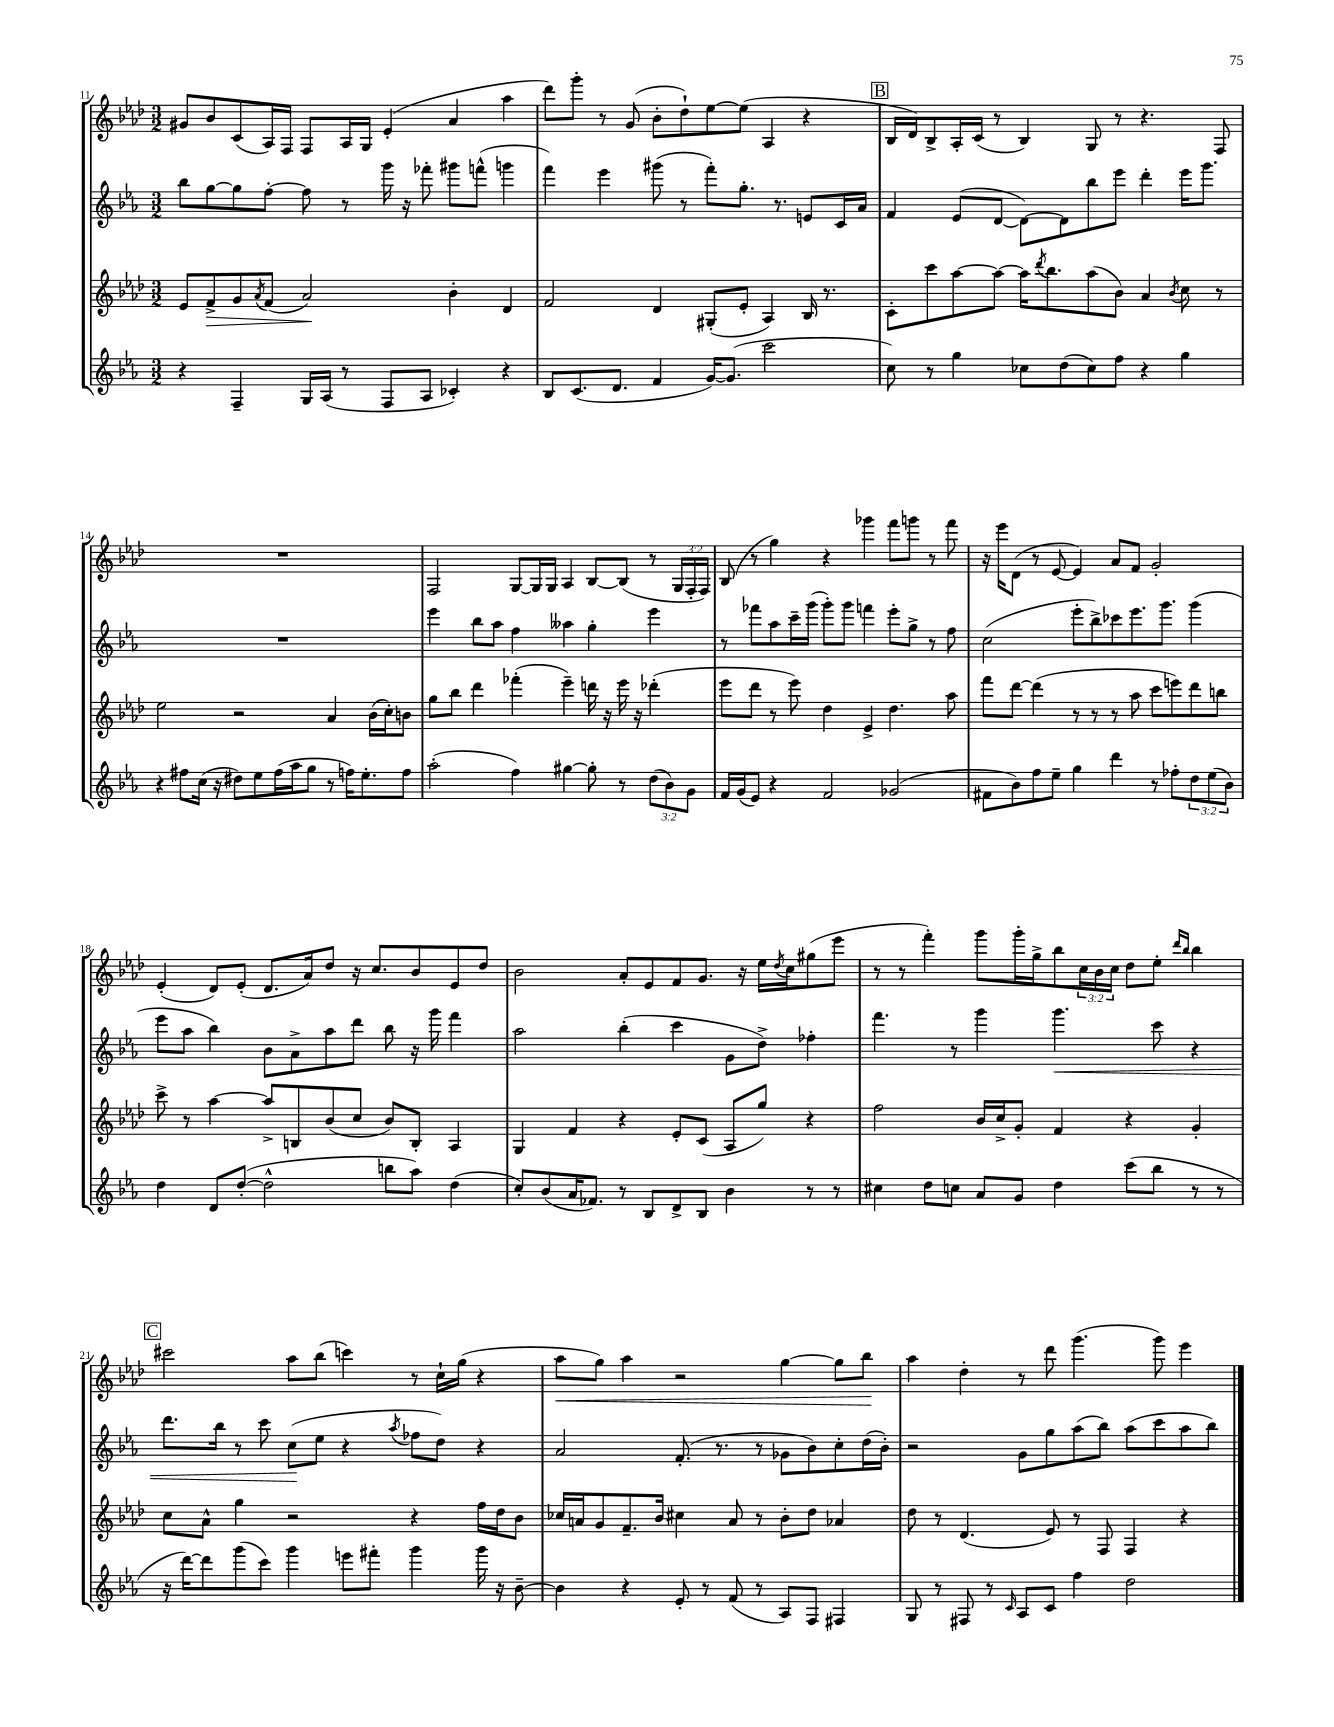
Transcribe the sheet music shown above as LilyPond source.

<<
\new StaffGroup <<
\new Staff = "s0" {
    \clef treble \key aes \major \numericTimeSignature \time 3/2 \override Staff.TupletNumber.text = #tuplet-number::calc-fraction-text
    gis'8 bes'8 c'8( aes16) f16 f8 aes16 g16 ees'4-.( aes'4 aes''4 |
    des'''8) g'''8-. r8 g'8( bes'8-. des''8-!) ees''8~ ees''8( aes4 r4 |
    \mark \markup { \box "B" } bes16 des'16) bes8-> aes16-. c'16( r8 bes4) g8 r8 r4. f8 |
    R1. |
    f2 g8~ g16 g16 aes4 bes8~ bes8( r8 \tuplet 3/2 { g16 f16-. f16) } |
    bes8( r8 g''4) r4 ges'''4 f'''8 g'''8 r8 f'''8 |
    r16 ees'''16 des'8( r8 ees'8~ ees'4) aes'8 f'8 g'2-. |
    ees'4-.( des'8) ees'8-.( des'8. aes'16) des''8 r16 c''8. bes'8 ees'8 des''8 |
    bes'2 aes'8-. ees'8 f'8 g'8. r16 ees''16 \acciaccatura { des''8 } c''16 gis''8( ees'''8 |
    r8 r8 f'''4-.) g'''8 g'''16-. g''16-> bes''8 \tuplet 3/2 { c''16 bes'16 c''16 } des''8 ees''8-. \grace { des'''16 bes''16 } bes''4 |
    \mark \markup { \box "C" } cis'''2 aes''8 bes''8( c'''4) r8 c''16-! g''16( r4 |
    aes''8\< g''8) aes''4 r2 g''4~ g''8 bes''8\! |
    aes''4 des''4-. r8 des'''8 g'''4.( g'''8) ees'''4 \bar "|." |
}
\new Staff = "s1" {
    \clef treble \key ees \major \numericTimeSignature \time 3/2
    bes''8 g''8~ g''8 f''8~-. f''8 r8 g'''16 r16 fes'''8-. gis'''8 f'''8-^( g'''4 |
    f'''4) ees'''4 gis'''8( r8 f'''8-.) g''8.-. r8. e'8 c'16 aes'16 |
    \mark \markup { \box "B" } f'4 ees'8( d'8~ d'8~) d'8 bes''8 ees'''8 d'''4-. ees'''16 g'''8. |
    R1. |
    ees'''4 bes''8 aes''8 f''4 aeses''4 g''4-. ees'''4 |
    r8 fes'''8 aes''8 c'''16-- g'''16( g'''8-.) g'''8 f'''4 ees'''8-. g''8-> r8 f''8 |
    c''2( ees'''8-. bes''8->) ces'''8 ees'''8. g'''8. g'''4( |
    ees'''8 aes''8 bes''4) bes'8 aes'8-> aes''8 d'''8 bes''8 r16 g'''16 f'''4 |
    aes''2 bes''4-.( c'''4 g'8 d''8->) fes''4-. |
    f'''4. r8 g'''4 g'''4.\< c'''8 r4 |
    \mark \markup { \box "C" } d'''8. bes''16 r8 c'''8 c''8\!( ees''8 r4 \acciaccatura { aes''8 } fes''8 d''8) r4 |
    aes'2 f'8.-.( r8. r8 ges'8 bes'8) c''8-. d''16( bes'16-.) |
    r2 g'8 g''8 aes''8( bes''8) aes''8( c'''8 aes''8 bes''8) \bar "|." |
}
\new Staff = "s2" {
    \clef treble \key aes \major \numericTimeSignature \time 3/2
    ees'8 f'8->\> g'8 \acciaccatura { aes'8 } f'8( aes'2\!) bes'4-. des'4 |
    f'2 des'4 gis8-.( ees'8-. aes4) bes16 r8. |
    \mark \markup { \box "B" } c'8-. c'''8 aes''8~ aes''8~ aes''16 \acciaccatura { des'''8 } bes''8. aes''8( bes'8) aes'4 \acciaccatura { bes'8 } c''8 r8 |
    ees''2 r2 aes'4 bes'16( c''16-.) b'8 |
    g''8 bes''8 des'''4 fes'''4-.( ees'''4--) d'''16 r16 ees'''16 r16 des'''4-.( |
    ees'''8 des'''8 r8 ees'''8) des''4 ees'4-> des''4. aes''8 |
    f'''8 des'''8~ des'''4( r8 r8 r8 aes''8 c'''8 e'''8) des'''8 b''8 |
    c'''8-> r8 aes''4~ aes''8-> b8 bes'8( c''8 bes'8) b8-. aes4 |
    g4 f'4 r4 ees'8-. c'8( aes8 g''8) r4 |
    f''2 bes'16 c''16-> g'8-. f'4 r4 g'4-. |
    \mark \markup { \box "C" } c''8 aes'8-^ g''4 r2 r4 f''16 des''16 bes'8 |
    ces''16 a'16 g'8 f'8.-- bes'16 cis''4 a'8 r8 bes'8-. des''8 aes'4 |
    des''8 r8 des'4.( ees'8) r8 f8 f4 r4 \bar "|." |
}
\new Staff = "s3" {
    \clef treble \key ees \major \numericTimeSignature \time 3/2 \override Staff.TupletNumber.text = #tuplet-number::calc-fraction-text
    r4 f4-- g16 aes16( r8 f8 aes8 ces'4-.) r4 |
    bes8 c'8.( d'8. f'4 g'16~) g'8.( c'''2 |
    \mark \markup { \box "B" } c''8) r8 g''4 ces''8 d''8( ces''8) f''8 r4 g''4 |
    r4 fis''8 c''16( r16 dis''8) ees''8 fis''16( aes''16 g''8 r8 f''16) ees''8.-. f''8 |
    aes''2-.( f''4) gis''4~ gis''8-. r8 \tuplet 3/2 { d''8( bes'8) g'8 } |
    f'16 g'16( ees'8) r4 f'2 ges'2( |
    fis'8 bes'8) f''8 ees''8-- g''4 d'''4 r8 fes''8-. \tuplet 3/2 { d''8 ees''8( bes'8) } |
    d''4 d'8 d''8~-.( d''2-^ b''8 aes''8) d''4( |
    c''8-.) bes'8( aes'16 fes'8.) r8 bes8 d'8-> bes8 bes'4 r8 r8 |
    cis''4 d''8 c''8 aes'8 g'8 d''4 c'''8( bes''8 r8 r8 |
    \mark \markup { \box "C" } r16 d'''16~) d'''8 g'''8( c'''8) g'''4 e'''8 fis'''8-. g'''4 g'''16 r16 bes'8~-- |
    bes'4 r4 ees'8-. r8 f'8( r8 aes8) f8 fis4 |
    g8 r8 fis8 r8 \grace { c'16 } aes8 c'8 f''4 d''2 \bar "|." |
}
>>
>>
\layout { \context { \Score currentBarNumber = #11 } }
